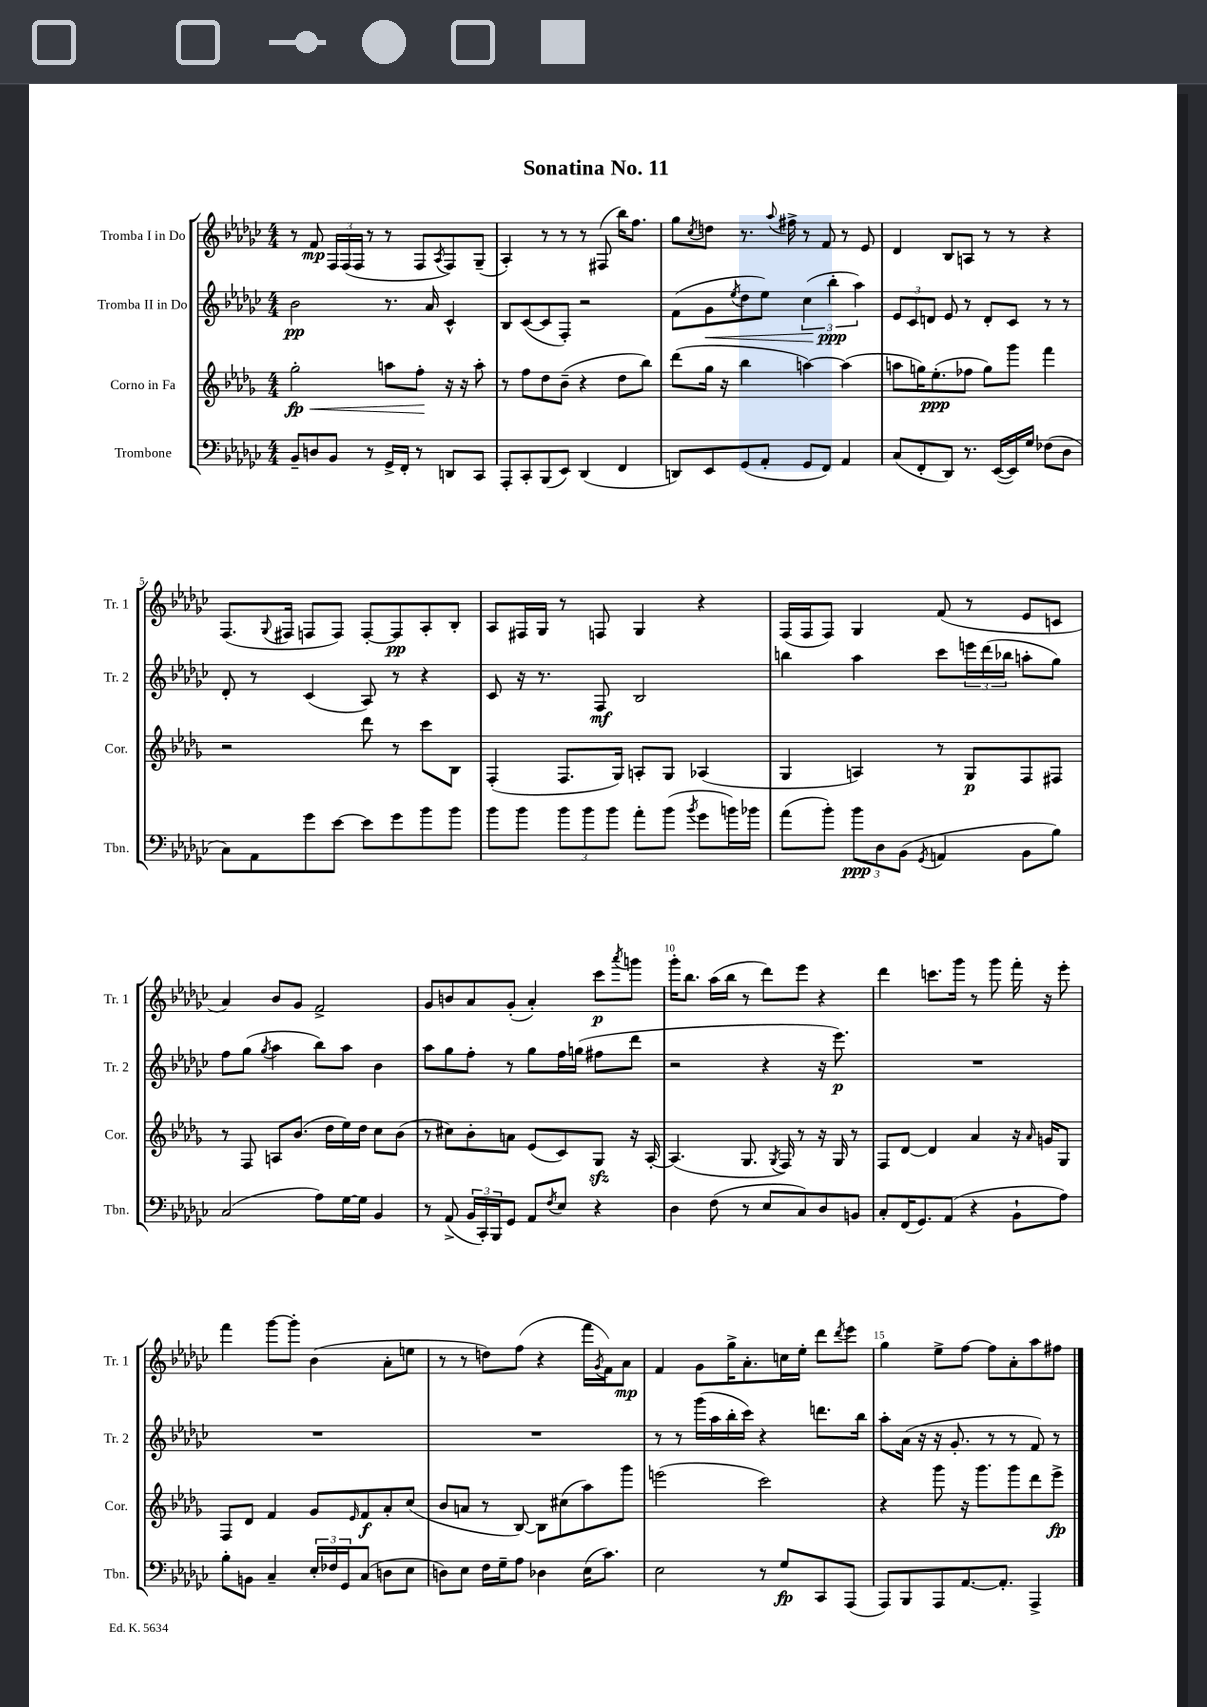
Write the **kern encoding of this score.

**kern	**kern	**kern	**kern
*staff4	*staff3	*staff2	*staff1
*clefF4	*clefG2	*clefG2	*clefG2
*k[b-e-a-d-g-c-]	*k[b-e-a-d-g-]	*k[b-e-a-d-g-c-]	*k[b-e-a-d-g-c-]
*M4/4	*M4/4	*M4/4	*M4/4
8BB-~/L	2gg-'\	2b-\	8r
8D/	.	.	8f/
8BB-/J	.	.	24F/LL
.	.	.	(24F/
.	.	.	24F/JJ
8r	.	.	8r
16GG-^/LL	8aa\L	8.r	8r
16FF'/JJ	.	.	.
8r	8ff'\J	.	8F/L
.	.	16a-/	.
.	.	.	8qA-/
8DD/L	16r	4c-^^/	8F/)
.	16r	.	.
8CC-/J	8aa'\	.	(8G-~/J
=	=	=	=
8AAA-'/L	8r	8B-/L	4A-'/)
8CC-'/	8ff\L	([8c-/	.
(8BBB-/	8dd-\	8c-/]	8r
8EE-/J)	(8b-~\J	8F'/J)	8r
(4DD-/	4r	2r	8r
.	.	.	(8F#/
4FF/	8dd-\L	.	16bb-\LK)
.	.	.	8.ff\J
.	8bb-\J)	.	.
=	=	=	=
8DD/L)	(8ddd-\L	(8f\L	8gg-\L
.	.	.	8qcc-/
8EE-/	16gg-\Jk	8g-\	8dd\J
.	16r	.	.
.	.	8qee-/	.
(8GG-/	4bb-\	8dd-\	8.r
8AA-'/J	.	8ee-\J)	.
.	.	.	8qqaa-/
.	.	.	16ff#^\
8GG-/L	[4aa\)	(6cc-\	8r
8FF/J)	.	.	8f/
.	.	6bb-'\	.
4AA-/	(4aa\]	.	8r
.	.	6aa-\)	.
.	.	.	8e-/
=	=	=	=
(8C-/L	8aa\L	12e-/L	4d-/
.	.	12c-/	.
8FF'/	16gg\K)	.	.
.	.	12d/J	.
.	(8.ee-'\	.	.
8DD-/J)	.	8e-/	8B-/L
8.r	8ff-\J	8r	8A/J
.	8gg\L)	8d'/L	8r
([16EE-/LL	.	.	.
16EE-/])	8ggg-\J	8c-/J	8r
16G-/JJ	.	.	.
(8F-\L	4fff\	8r	4r
8D-\J	.	8r	.
=	=	=	=
8C-\L)	2r	8d-'/	(8.F/L
8AA-\	.	8r	.
.	.	.	8qqG-/
.	.	.	16F#/Jk
8g-\	.	(4c-/	8F/L
[8e-\J	.	.	8F/J)
8e-\]L	8ddd-\	8A-/)	[8F'/L
8g-\	8r	8r	8F/]
8b-\	8ccc\L	4r	8A-'/
8b-\J	8B-\J	.	8B-'/J
=	=	=	=
8b-\L	(4F'/	8c-/	8A-/L
8b-\J	.	16r	16F#/L
.	.	8.r	16G-/JJ
12b-\L	8.F/L	.	8r
12b-\	.	.	.
.	.	8F/	8F/
12b-\J	.	.	.
.	16G-/Jk)	.	.
8a-'\L	8A'/L	2B-/	4G-/
(8b-\J	8G-/J	.	.
8qb-/	.	.	.
8g-\L	(4A-/	.	4r
16b\L)	.	.	.
16b-\JJ	.	.	.
=	=	=	=
(8a-\L	4G-/	4bb\	(16F/LL
.	.	.	16F/J
8b-'\J)	.	.	8F/J)
12b-\L	4A/)	4aa-\	4G-/
12D-\	.	.	.
(12BB-\J	.	.	.
8qGG-/	.	.	.
4AA/	8r	8ccc-\L	(8f/
.	8G-/L	24eee\L	8r
.	.	(24ddd-\	.
.	.	24bb-\JJ	.
8BB-\L	8F/	8aa'\L	8e-/L
8B-\J)	8F#/J	8gg-\J)	8c/J
=	=	=	=
(2C-/	8r	8ff\L	4a-/)
.	8F/	(8gg-\J	.
.	.	8qgg-/	.
.	8A/L	4aa-\	8b-/L
.	(8.b-/J	.	8g-/J
8A-\L)	.	8bb-\L)	2f^/
.	16dd-\LL	.	.
[16G-\L	16ee-\)	8aa-\J	.
16G-\]JJ	16dd-\JJ	.	.
4BB-/	8cc\L	4b-\	.
.	(8b-\J	.	.
=	=	=	=
8r	8r	8aa-\L	8g-/L
(8AA-^/	8cc#\L)	8gg-\	8b/
24BB-/LL	8b-'\	8ff'\J	8a-/
24CC-'/)	.	.	.
24BBB-/J	.	.	.
8GG-/J	8a\J	8r	(8g-'/J
8AA-/L	(8e-/L	8gg-\L	4a-'/)
8qF/	.	.	.
8E-/J	8c/)	16ff\L	.
.	.	(16gg\JJ	.
4r	8G-/J	8ff#\L	8ccc-\L
.	.	.	8qaaa-/
.	16r	8ddd-\J	8ggg\J
.	[16A-'/	.	.
=	=	=	=
4D-\	(4.A-/]	2r	16ggg-'\LK
.	.	.	8.bb-\J
(8F\	.	.	(16aa-\LL
.	.	.	16bb-\JJ
8r	8.G-/	.	8r
8E-/L	.	4r	8ddd-\L)
.	8qG-/	.	.
.	16F/)	.	.
8C-/)	8r	.	8eee-\J
8D-/	16r	16r	4r
.	16G-/	8.eee-\)	.
8BB/J	8r	.	.
=	=	=	=
8C-'/L	8F/L	1r	4ddd-\
(16FF/K	[8d-/J	.	.
8.GG-/)	.	.	.
.	4d-/]	.	8.ccc\L
(8AA-/J	.	.	.
.	.	.	16ggg-\Jk
4r	4a-/	.	8r
.	.	.	8ggg-\
8BB-`\L	16r	.	16fff'\
.	16qqa-/	.	.
.	16g/LK	.	16r
8A-\J)	8G-/J	.	8eee-'\
=	=	=	=
8B-'\L	8F/L	1r	4fff\
8BB\J	8d-/J	.	.
4C-~/	4f/	.	[8ggg-\L
.	.	.	8ggg-'\]J
24E-'/LL	8g-/L	.	(4b-\
24F-/	.	.	.
24GG-/J	.	.	.
.	16qqe-/	.	.
(8C-/J	8f/	.	.
8D\L	8a-'/	.	8a-'\L
8E-\J	(8cc/J	.	8ee\J
=	=	=	=
8D\L)	8b-/L	1r	8r
8E-\J	8a/J	.	8r
16F\LL	8r	.	8dd\L)
16G-~\J	.	.	.
8A-\J	[8B-/)	.	(8ff\J
4D-\	8B-\]L	.	4r
.	(8cc#\	.	.
(16E-\LK	8aa-\)	.	16fff\LL
.	.	.	8qg-/
8.c-\J)	.	.	16f\J)
.	8ggg-\J	.	8a-\J
=	=	=	=
2E-\	(2eee\	8r	4f/
.	.	8r	.
.	.	(16ggg-\LL	8g-\L
.	.	16aa-\	.
.	.	16bb-'\	16gg-^\K
.	.	16ccc-\JJ)	8.a-'\
8r	2ccc\)	4r	.
8G-/L	.	.	16cc\L
.	.	.	16ee-'\JJ
8CC-/	.	8.ddd\L	8ddd-\L
.	.	.	8qddd-/
(8AAA-/J	.	.	8eee-\J
.	.	16bb-\Jk	.
=	=	=	=
8AAA-/L)	4r	8aa-'\L	4gg-\
8BBB-/	.	(16a-\Jk	.
.	.	16r	.
8AAA-/	8ggg-\	16r	8ee-^\L
.	.	8.g-'/	.
[8.AA-/	16r	.	[8ff\J
.	8.ggg-\L	.	.
.	.	8r	8ff\]L
8.AA-'/]J	.	.	.
.	8ggg-\	8r	8a-'\
4AAA-^/	8ddd-\	8f/)	8aa-\
.	8eee-^\J	8r	8ff#\J
==	==	==	==
*-	*-	*-	*-
